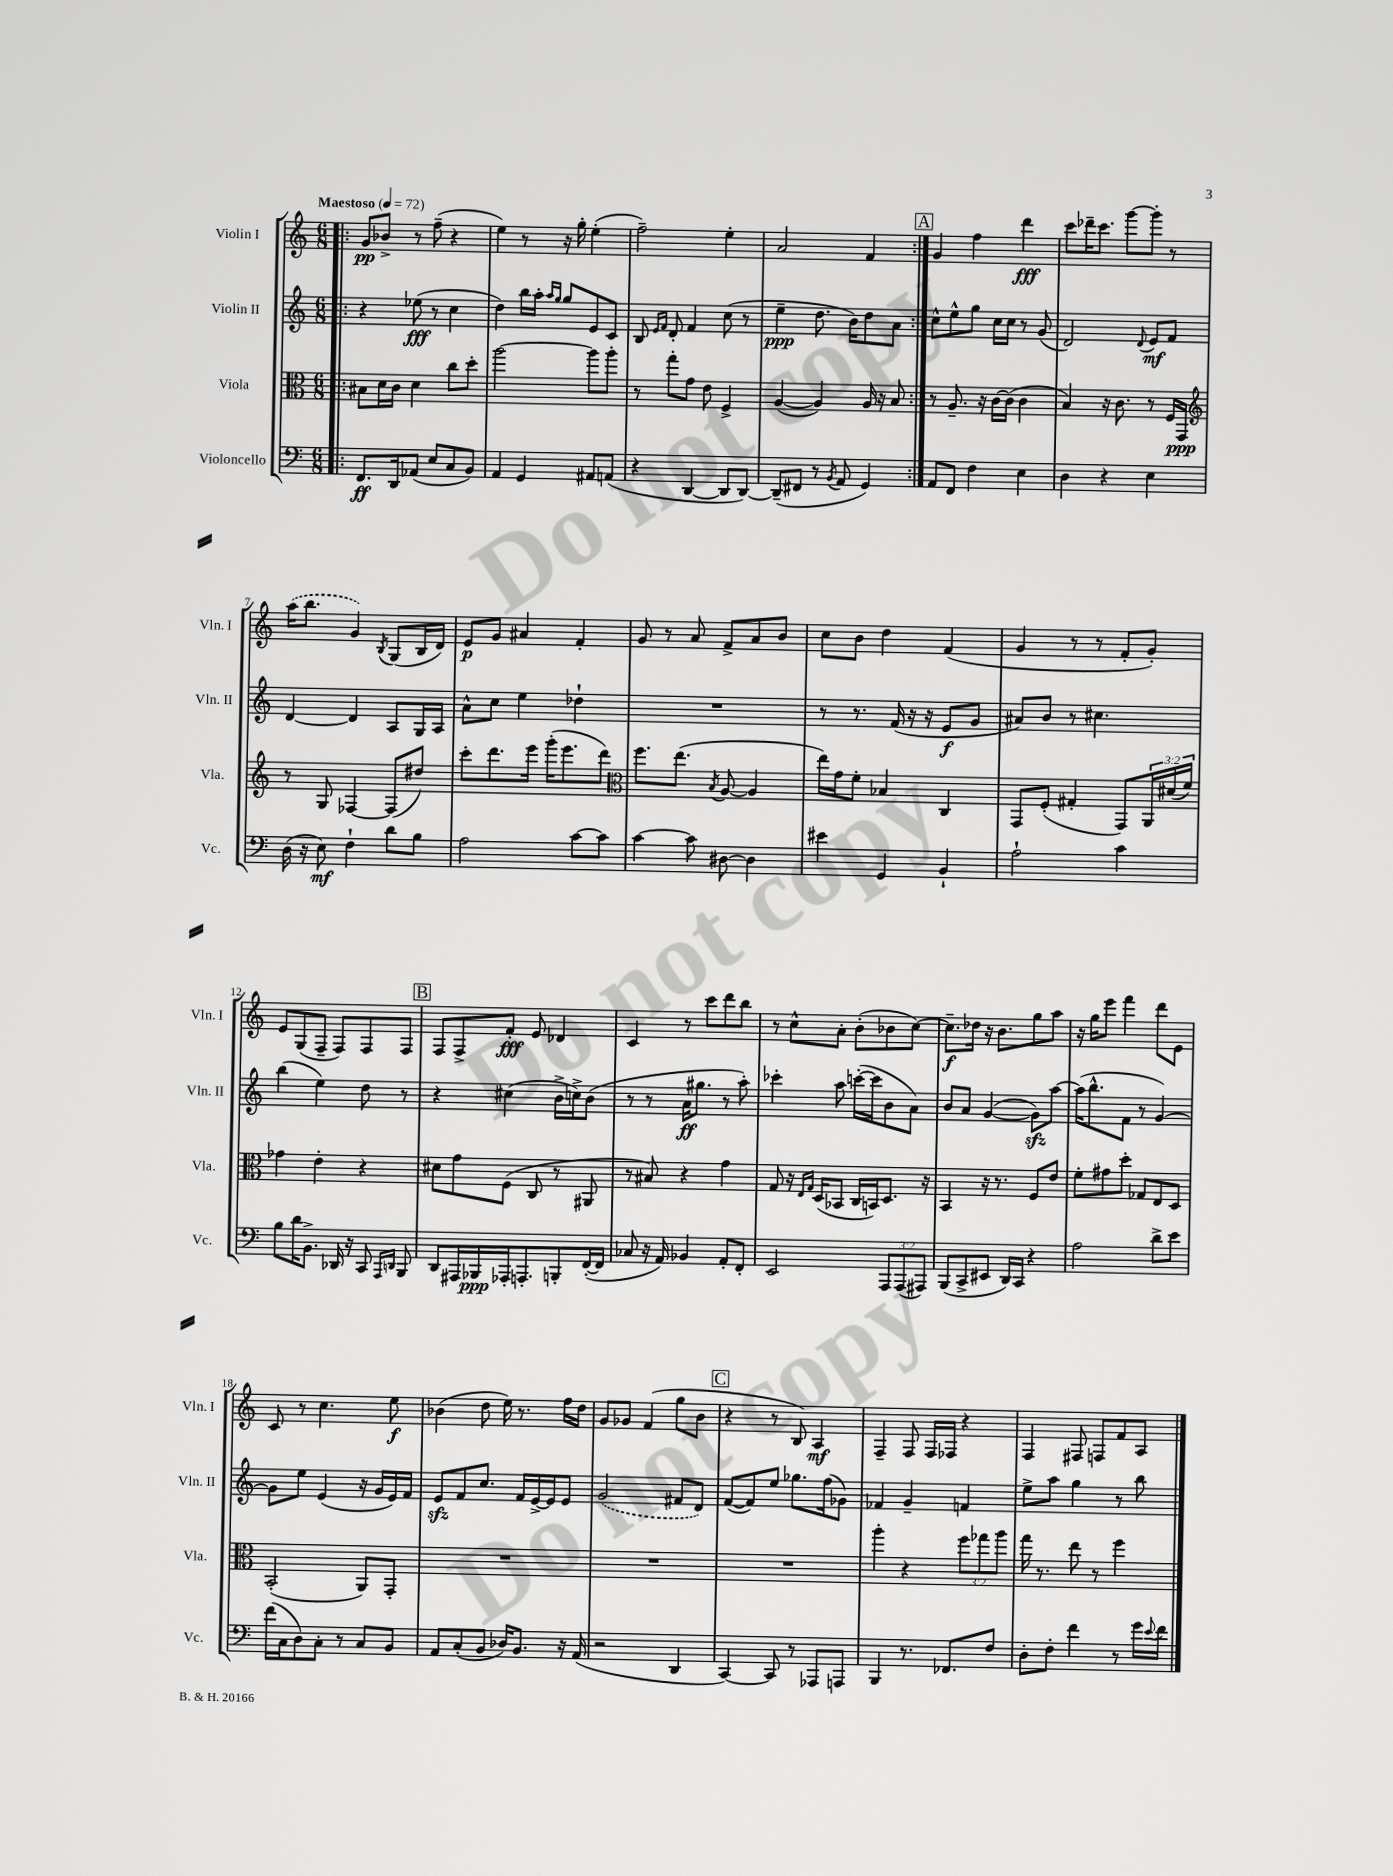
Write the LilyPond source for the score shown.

<<
\new StaffGroup <<
\new Staff = "s0" \with { instrumentName = "Violin I" shortInstrumentName = "Vln. I" } {
    \clef treble \key c \major \numericTimeSignature \time 6/8 \tempo "Maestoso" 4 = 72
    \repeat volta 2 { \bar ".|:" g'8\pp bes'8-> r8 f''8--( r4 |
    e''4) r8 r16 g''16-. e''4-.( |
    f''2--) e''4-. |
    a'2 f'4 | }
    \mark \markup { \box "A" } g'4 f''4 d'''4\fff |
    c'''8 des'''16-- c'''8. g'''8~ g'''8-. r8 |
    \once \slurDashed a''16( b''8. g'4) \acciaccatura { b8 } g8( b16 d'16) |
    e'8\p g'8 ais'4 f'4-. |
    g'8 r8 a'8 f'8-> a'8 b'8 |
    c''8 b'8 d''4 f'4( |
    g'4 r8 r8 f'8-. g'8-.) |
    e'8 g8( f8-- f8) f8 f8 |
    \mark \markup { \box "B" } f8 f8-> f'8-.\fff e'8 des'4 |
    c'4 r8 c'''8 d'''8 b''8 |
    r8 c''8-^ a'8-. b'8-.( bes'8 c''8~) |
    c''8.--\f des''16 r16 b'8. g''8 a''8 |
    r16 g''16 e'''8 f'''4 d'''8 e'8 |
    c'8 r8 c''4. e''8\f |
    bes'4( d''8 e''16) r8. f''16 d''16 |
    g'8 ges'8 f'4( g''8 b'8 |
    \mark \markup { \box "C" } r4 r8 b8) a4\mf |
    f4-- f8 f16 fes16 r4 |
    f4 fis8 f8 f'8 a8 \bar "|." |
}
\new Staff = "s1" \with { instrumentName = "Violin II" shortInstrumentName = "Vln. II" } {
    \clef treble \key c \major \numericTimeSignature \time 6/8
    \repeat volta 2 { \bar ".|:" r4 ees''8\fff( r8 c''4 |
    d''4) b''16 a''16-. \grace { a''16 g''16 } g''8 e'8 c'8 |
    b8 \grace { e'16 f'16 } d'8-. f'4 c''8( r8 |
    e''4--\ppp d''8. b'16) d''8 a'8 | }
    \mark \markup { \box "A" } c''8-^ e''8-^ g''8 c''16 c''16 r8 g'8( |
    d'2) \appoggiatura { d'8 } e'8\mf f'8 |
    d'4~ d'4 a8 g16 a16 |
    a'8-^ c''8 e''4 des''4-! |
    R2. |
    r8 r8. f'16( r16 r16 e'8\f g'8 |
    ais'8) b'8 r8 cis''4. |
    b''4( e''4) d''8 r8 |
    \mark \markup { \box "B" } r4 cis''4( b'16-> c''16->) b'8( |
    r8 r8 a'16\ff gis''8. r8 a''8-.) |
    ces'''4-. a''8 c'''16~-.( c'''16 b'8 a'8) |
    b'8 a'8 g'4~( g'8\sfz) a''8~ |
    a''16( b''8.-^ f'8 r8 g'4~) |
    g'8 e''8 e'4( r16 g'16 e'16) f'16 |
    e'8\sfz f'8 c''8. f'16 e'16~-> e'16 e'8 |
    \once \slurDashed g'2( fis'8 d'8) |
    \mark \markup { \box "C" } f'8~( f'8) e''8 ges''8. f''16( ges'8) |
    fes'4 g'4-- f'4 |
    e''8-> a''8 g''4 r8 b''8 \bar "|." |
}
\new Staff = "s2" \with { instrumentName = "Viola" shortInstrumentName = "Vla." } {
    \clef alto \key c \major \numericTimeSignature \time 6/8 \override Staff.TupletNumber.text = #tuplet-number::calc-fraction-text
    \repeat volta 2 { \bar ".|:" bis8 d'16 c'16 d'4 c''8 d''8-. |
    a''2~ a''8 a''8-. |
    r8 g''8-. g'8 e'8 f4-> |
    a4~( a4) a16 r16 b8 | }
    \mark \markup { \box "A" } r8 a8.-- r16 c'16~ c'16( c'4 |
    b4) r16 c'8. r8 f16 g,16\ppp |
    \clef treble r8 g8 fes4~ fes8( dis''8) |
    c'''8-. d'''8. e'''16 g'''16-.( e'''8. d'''8) |
    \clef alto f''8. e''8.( \acciaccatura { b8 } a8~ a4 |
    e''16) g'16 f'8-. bes4 c4 |
    g,8 f8-.( gis4-. g,8) \tuplet 3/2 { a,16 dis'16( f'16) } |
    ges'4 e'4-. r4 |
    \mark \markup { \box "B" } dis'8 g'8 f8( c8 r8 ais,8 |
    r8 bis8) r4 g'4 |
    g8 r16 \grace { e16 g16 } d16( bes,8 c16 b,16) d8. r16 |
    b,4 r16 r8. f8 e'8 |
    f'8-. gis'8 d''8-. ges8 e8 d8 |
    b,2-.( a,8) g,8-. |
    R2. |
    R2. |
    \mark \markup { \box "C" } R2. |
    a''4-. r4 \tuplet 3/2 { f''8 ges''8 a''8 } |
    g''16 r8. e''8 r8 f''4 \bar "|." |
}
\new Staff = "s3" \with { instrumentName = "Violoncello" shortInstrumentName = "Vc." } {
    \clef bass \key c \major \numericTimeSignature \time 6/8 \override Staff.TupletNumber.text = #tuplet-number::calc-fraction-text
    \repeat volta 2 { \bar ".|:" f,8.\ff d,16 aes,8( e8 c8 b,8) |
    a,4 g,4 ais,8 a,8( |
    r4 d,4~ d,8 d,8~) |
    d,8--( fis,8 r8 \acciaccatura { b,8 } a,8 g,4) | }
    \mark \markup { \box "A" } a,8 f,8 f4 e4 |
    d4 r4 e4 |
    d16( r16 e8\mf) f4-! d'8 b8 |
    a2 c'8~ c'8 |
    c'4~ c'8 dis8~ dis4 |
    eis'4 g,4 b,4-! |
    a2-! c'4 |
    b8 d'16 b,8.-> des,16 r16 c,8 \grace { a,,16 d,16 } b,,8 |
    \mark \markup { \box "B" } d,8 ais,,16 bes,,16\ppp aes,,16-. a,,8.-. b,,8-. f,16~-.( f,16 |
    ces8 r16 a,16) bes,4 a,8-. f,8-. |
    e,2 \tuplet 3/2 { a,,8 a,,8( ais,,8) } |
    b,,8( c,8-> eis,8 d,16) c,16 r4 |
    a2 d'8-> e'8 |
    f'16( c16 d8) c8-. r8 c8 b,8 |
    a,8 c8-.( b,8 des16) b,8. r16 a,16( |
    r2 d,4 |
    \mark \markup { \box "C" } c,4~) c,8 r8 aes,,8 a,,8 |
    b,,4 r8. fes,8. f8 |
    d8-. f8-. f'4 r8 g'16 \appoggiatura { e'8 } f'16 \bar "|." |
}
>>
>>
